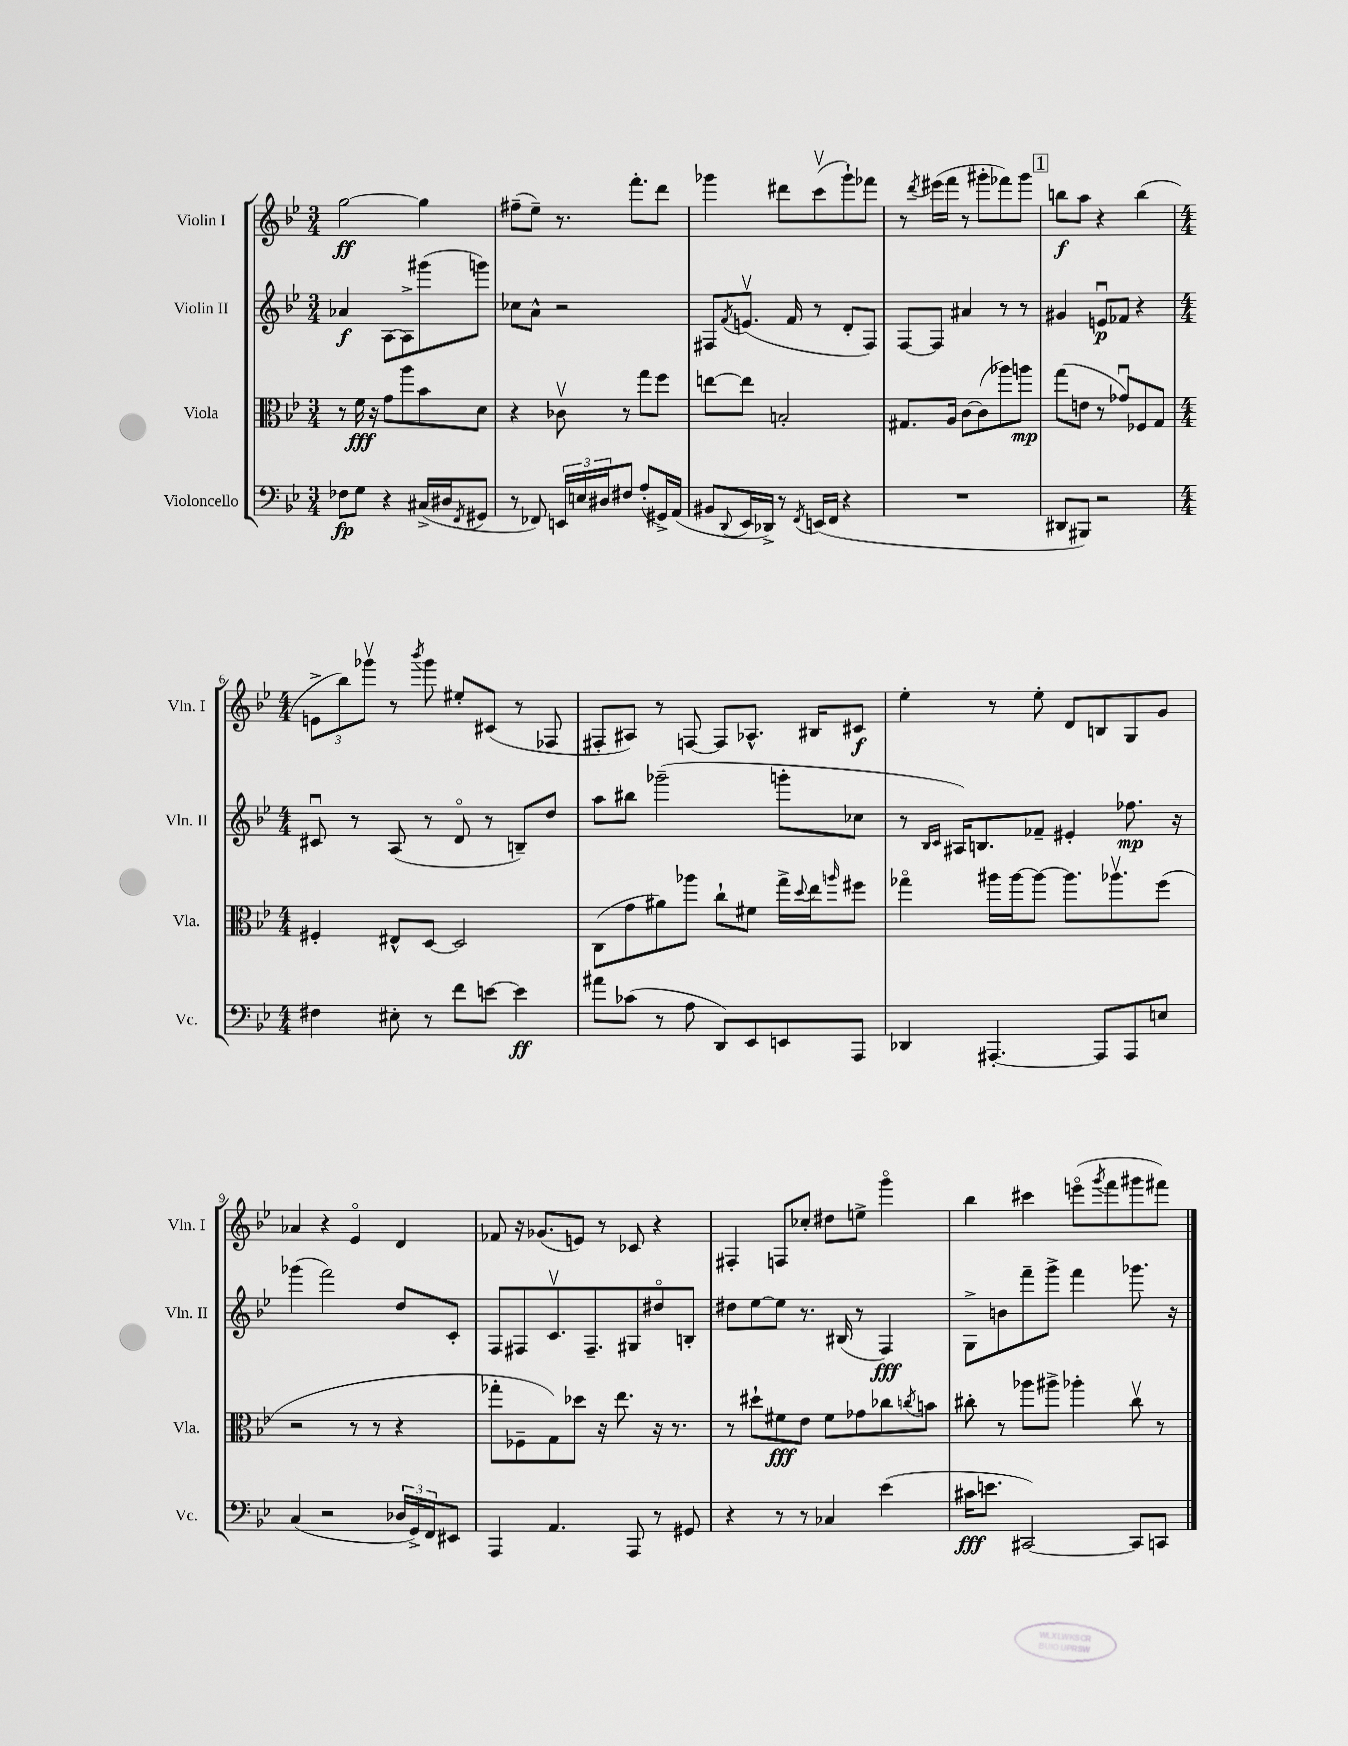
<<
\new StaffGroup <<
\new Staff = "s0" \with { instrumentName = "Violin I" shortInstrumentName = "Vln. I" } {
    \clef treble \key bes \major \numericTimeSignature \time 3/4
    g''2~\ff g''4 |
    fis''8--( ees''8--) r8. f'''8.-. d'''8 |
    ges'''4 dis'''8 c'''8\upbow( ges'''8-!) fes'''8 |
    r8 \acciaccatura { d'''8 } eis'''16( f'''16 r8 gis'''8-. fes'''8) gis'''8 |
    \mark \markup { \box "1" } b''8\f a''8 r4 b''4( |
    \numericTimeSignature \time 4/4 \tuplet 3/2 { e'8-> bes''8) ges'''8\upbow } r8 \acciaccatura { bes'''8 } ges'''8 eis''8-. cis'8( r8 fes8 |
    fis8-. ais8) r8 f8~ f8 aes8.-^ bis16 cis'8\f |
    ees''4-. r8 ees''8-. d'8 b8 g8 g'8 |
    aes'4 r4 ees'4\flageolet d'4 |
    fes'8 r16 ges'8.( e'8) r8 ces'8 r4 |
    fis4-. f8 ces''8-. dis''8 e''8-> g'''4\flageolet |
    bes''4 cis'''4 e'''8\flageolet( \acciaccatura { g'''8 } f'''8 gis'''8 fis'''8) \bar "|." |
}
\new Staff = "s1" \with { instrumentName = "Violin II" shortInstrumentName = "Vln. II" } {
    \clef treble \key bes \major \numericTimeSignature \time 3/4
    aes'4\f a8~ a8-> gis'''8( g'''8) |
    ces''8 a'8-^ r2 |
    fis8 \acciaccatura { f'8 } e'8.\upbow( f'16 r8 d'8-. fis8) |
    f8~ f8 ais'4 r8 r8 |
    \mark \markup { \box "1" } gis'4 e'8\downbow\p fes'8 r4 |
    \numericTimeSignature \time 4/4 cis'8\downbow r8 a8( r8 d'8\flageolet r8 b8--) d''8 |
    a''8 bis''8 ges'''2--( g'''8-. ces''8 |
    r8 \grace { bes16 c'16 } ais16) b8. fes'8-- eis'4-. fes''8.\mp r16 |
    ges'''4( f'''2) d''8 c'8-. |
    f8 fis8 c'8.\upbow fis8.-- gis8 dis''8\flageolet b8-. |
    dis''8 ees''8~ ees''8 r8. bis16( r8 f4\fff) |
    g8-> b'8 f'''8-- g'''8-> f'''4 ges'''8. r16 \bar "|." |
}
\new Staff = "s2" \with { instrumentName = "Viola" shortInstrumentName = "Vla." } {
    \clef alto \key bes \major \numericTimeSignature \time 3/4
    r8 f'16\fff r16 g'8 a''8 bes'8 d'8 |
    r4 ces'8\upbow r8 g''8 f''8 |
    e''8~ e''8 b2-. |
    gis8. a16 c'8~ c'8( aes''8) a''8\mp |
    \mark \markup { \box "1" } g''8( e'8 r8 ges'8\downbow) fes8 g8 |
    \numericTimeSignature \time 4/4 fis4-. eis8-^ d8~ d2 |
    c8( g'8 ais'8) aes''8 c''8-! fis'8 g''16-> \appoggiatura { d''8 } ees''16 \grace { a''16 } fis''8 |
    ges''4\flageolet ais''16 ais''16~ ais''8~ ais''8. aes''8.\upbow f''8( |
    r2 r8 r8 r4 |
    ges''8-. fes8-- g8) des''8 r16 ees''8. r16 r8. |
    r8 dis''8-! fis'8\fff ees'8 fis'8 ges'8 ces''8 \acciaccatura { c''8 } b'8 |
    cis''8-. r8 aes''8 ais''8-> aes''4-. cis''8\upbow r8 \bar "|." |
}
\new Staff = "s3" \with { instrumentName = "Violoncello" shortInstrumentName = "Vc." } {
    \clef bass \key bes \major \numericTimeSignature \time 3/4
    fes8\fp g8 r4 cis16->( dis16 \acciaccatura { f,8 } gis,8 |
    r8 fes,8) \tuplet 3/2 { e,16 e16 dis16 } fis8 a8-.( gis,16->) a,16( |
    bis,8 \appoggiatura { d,8 } ees,16 des,16->) r8 \acciaccatura { f,8 } e,16( f,16 r4 |
    R2. |
    \mark \markup { \box "1" } dis,8 bis,,8) r2 |
    \numericTimeSignature \time 4/4 fis4 eis8-. r8 f'8 e'8~ e'4\ff |
    ais'8 ces'8( r8 a8 d,8) ees,8 e,8 a,,8 |
    des,4 ais,,4.~-. ais,,8 ais,,8 e8 |
    c4( r2 \tuplet 3/2 { des16 g,16->) f,16 } eis,8 |
    a,,4 a,4. a,,8 r8 gis,8 |
    r4 r8 r8 ces4 ees'4( |
    cis'16\fff e'8. cis,2~) cis,8 c,8 \bar "|." |
}
>>
>>
